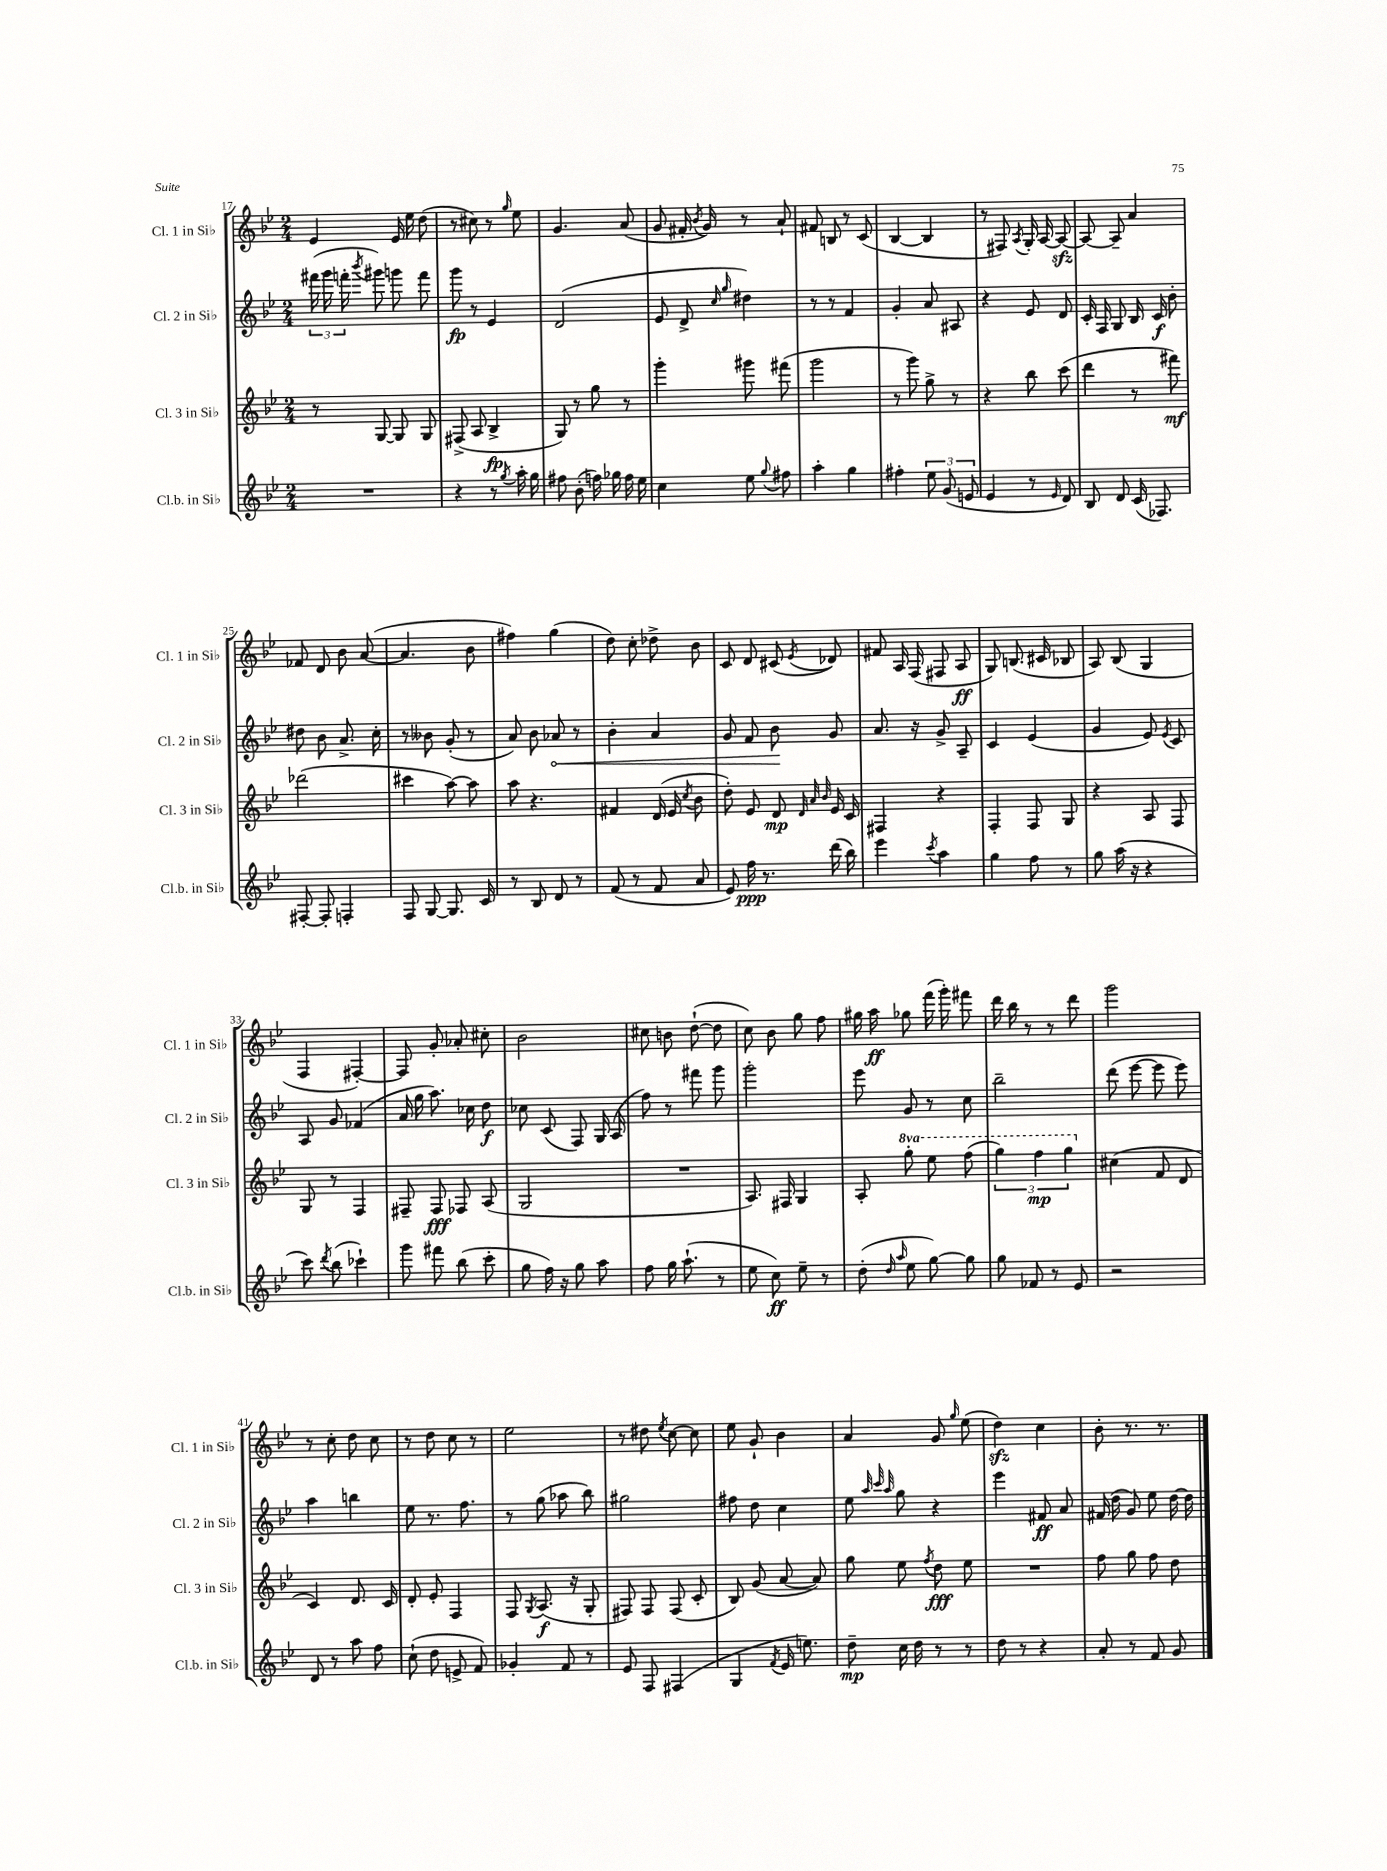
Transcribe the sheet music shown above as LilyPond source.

<<
\new StaffGroup <<
\new Staff = "s0" \with { instrumentName = "Cl. 1 in Sib" shortInstrumentName = "Cl. 1 in Sib" } {
    \clef treble \key bes \major \numericTimeSignature \time 2/4
    \autoBeamOff ees'4 ees'16 ees''16 d''8( |
    r8 cis''8) r8 \grace { g''16 } ees''8 |
    g'4. a'8( |
    g'8 fis'16-. \acciaccatura { bes'8 } g'16) r8 a'8-! |
    fis'8 b8 r8 c'8( |
    bes4~ bes4 |
    r8 fis8) \acciaccatura { a8 } g16-. a16~ a8~\sfz |
    a8~ a8-- a'4 |
    fes'8 d'8 bes'8 a'8~( |
    a'4. bes'8 |
    fis''4) g''4( |
    d''8) c''8-. des''8-> bes'8 |
    c'8 d'8 cis'8( \acciaccatura { ees'8 } des'8) |
    fis'8 a16 f16( fis8 a8\ff |
    g8) b8.( cis'16 bes8 |
    a8) bes8( g4 |
    f4 fis4~-.) |
    fis8 g'8-. aes'8-. cis''8-. |
    bes'2 |
    cis''8 b'8 d''8~-!( d''8 |
    c''8) bes'8 g''8 f''8 |
    gis''16 a''16\ff ges''8 f'''16( g'''16-.) fis'''8 |
    d'''16 bes''16 r8 r8 d'''8 |
    g'''2 |
    r8 c''8-. d''8 c''8 |
    r8 d''8 c''8 r8 |
    ees''2 |
    r8 dis''8 \acciaccatura { ees''8 } c''8~ c''8 |
    ees''8 g'8-! bes'4 |
    a'4 g'8 \grace { g''16 } ees''8( |
    d''4\sfz) c''4 |
    bes'8-. r8. r8. \bar "|." |
}
\new Staff = "s1" \with { instrumentName = "Cl. 2 in Sib" shortInstrumentName = "Cl. 2 in Sib" } {
    \clef treble \key bes \major \numericTimeSignature \time 2/4
    \autoBeamOff \tuplet 3/2 { fis'''16( g'''16 f'''16-. } \acciaccatura { bes'''8 } gis'''8) g'''8 f'''8 |
    g'''8\fp r8 ees'4 |
    d'2( |
    ees'8 d'8-> \grace { c''16 g''16 } dis''4) |
    r8 r8 f'4 |
    g'4-. a'8 ais8 |
    r4 ees'8 d'8 |
    c'16-. f16 g8 bes16 c'16\f bes'8-. |
    dis''8 bes'8 a'8.-> c''16-. |
    r8 beses'8 g'8-.( r8 |
    a'8) bes'8 \once \override Hairpin.circled-tip = ##t aes'8\< r8 |
    bes'4-. a'4 |
    g'8 f'8 bes'8\! g'8 |
    a'8. r16 g'8-> a8-- |
    c'4 ees'4( |
    g'4 ees'8) \acciaccatura { ees'8 } c'8 |
    a8 g'8 fes'4( |
    a'16 g''16 a''8.) ces''16 d''8\f |
    ces''8 c'8( f8) g16 a16( |
    f''8) r8 fis'''8 g'''8 |
    g'''2-. |
    ees'''8 g'8 r8 c''8 |
    bes''2-- |
    d'''8( ees'''8~ ees'''8 ees'''8) |
    a''4 b''4 |
    ees''8 r8. f''8. |
    r8 g''8( aes''8 bes''8) |
    gis''2 |
    fis''8 d''8 c''4 |
    ees''8 \grace { a''32 c'''32 a''32 } g''8 r4 |
    ees'''4 fis'8\ff a'8 |
    fis'16( d''16 g'8) ees''8 d''16~ d''16 \bar "|." |
}
\new Staff = "s2" \with { instrumentName = "Cl. 3 in Sib" shortInstrumentName = "Cl. 3 in Sib" } {
    \clef treble \key bes \major \numericTimeSignature \time 2/4 \set Staff.ottavationMarkups = #ottavation-simple-ordinals
    \autoBeamOff r8 g8~ g8 g8 |
    fis8->( a8 bes4->\fp |
    g8) r8 g''8 r8 |
    g'''4-. gis'''8 fis'''8( |
    g'''2 |
    r8 g'''8) g''8-> r8 |
    r4 bes''8 c'''8( |
    d'''4 r8 fis'''8\mf) |
    des'''2( |
    cis'''4 a''8~) a''8 |
    a''8 r4. |
    fis'4 d'16( ees'16 \acciaccatura { c''8 } bes'8 |
    d''8-.) ees'8 d'8\mp \grace { d'32 a'32 bes'32 } ees'16 c'16 |
    fis4 r4 |
    f4-. f8 g8 |
    r4 a8 f8 |
    g8 r8 f4 |
    fis8-- fis8\fff fes8 a8( |
    g2 |
    R2 |
    a8.) fis16 g4 |
    a8-. \ottava #1 g'''8-. ees'''8 f'''8( |
    \tuplet 3/2 { g'''4) f'''4\mp g'''4 \ottava #0 } |
    cis''4( f'8 d'8 |
    c'4) d'8. c'16 |
    d'8-. ees'8-. f4 |
    f8 \acciaccatura { g8 } a8.\f( r16 g8-. |
    fis8) fis8 fis8( c'8-. |
    bes8) g'8( a'8~ a'8) |
    g''8 ees''8 \acciaccatura { f''8 } d''8\fff ees''8 |
    R2 |
    f''8 g''8 f''8 d''8 \bar "|." |
}
\new Staff = "s3" \with { instrumentName = "Cl.b. in Sib" shortInstrumentName = "Cl.b. in Sib" } {
    \clef treble \key bes \major \numericTimeSignature \time 2/4
    \autoBeamOff R2 |
    r4 r8 \acciaccatura { g''8 } a''16-. g''16 |
    fis''8 bes'8-.( f''16) ges''16 f''16 ees''16 |
    c''4 ees''8 \appoggiatura { g''8 } fis''8 |
    a''4-. g''4 |
    fis''4-. \tuplet 3/2 { ees''8 g'8( e'8 } |
    ees'4 r8 \grace { ees'16 } d'8) |
    bes8 d'8 c'16( fes8.) |
    fis8~-. fis8-. f4-. |
    f8 g8~ g8. c'16 |
    r8 bes8 d'8 r8 |
    f'8( r8 f'8 a'8 |
    ees'8) f''16\ppp r8. d'''16( bes''16) |
    ees'''4 \acciaccatura { c'''8 } a''4 |
    g''4 f''8 r8 |
    g''8 a''16( r16 r4 |
    c'''8) \acciaccatura { d'''8 } bes''8( ces'''4-!) |
    g'''8 fis'''8 bes''8( c'''8-. |
    g''8 f''16) r16 g''8 a''8 |
    f''8 g''16 a''8.-!( r8 |
    ees''8 c''8\ff) ees''8-- r8 |
    d''8-.( \grace { d''16 a''16 } ees''8 g''8~) g''8 |
    g''8 fes'8 r8 ees'8 |
    r2 |
    d'8 r8 a''8 f''8 |
    c''8-!( d''8 e'8-> f'8) |
    ges'4-. f'8 r8 |
    ees'8 f8 fis4( |
    g4 \acciaccatura { f'8 } ees'16 e''8.) |
    d''8--\mp c''16 d''16 r8 r8 |
    d''8 r8 r4 |
    a'8-. r8 f'8 g'8 \bar "|." |
}
>>
>>
\layout { \context { \Score currentBarNumber = #17 } }
